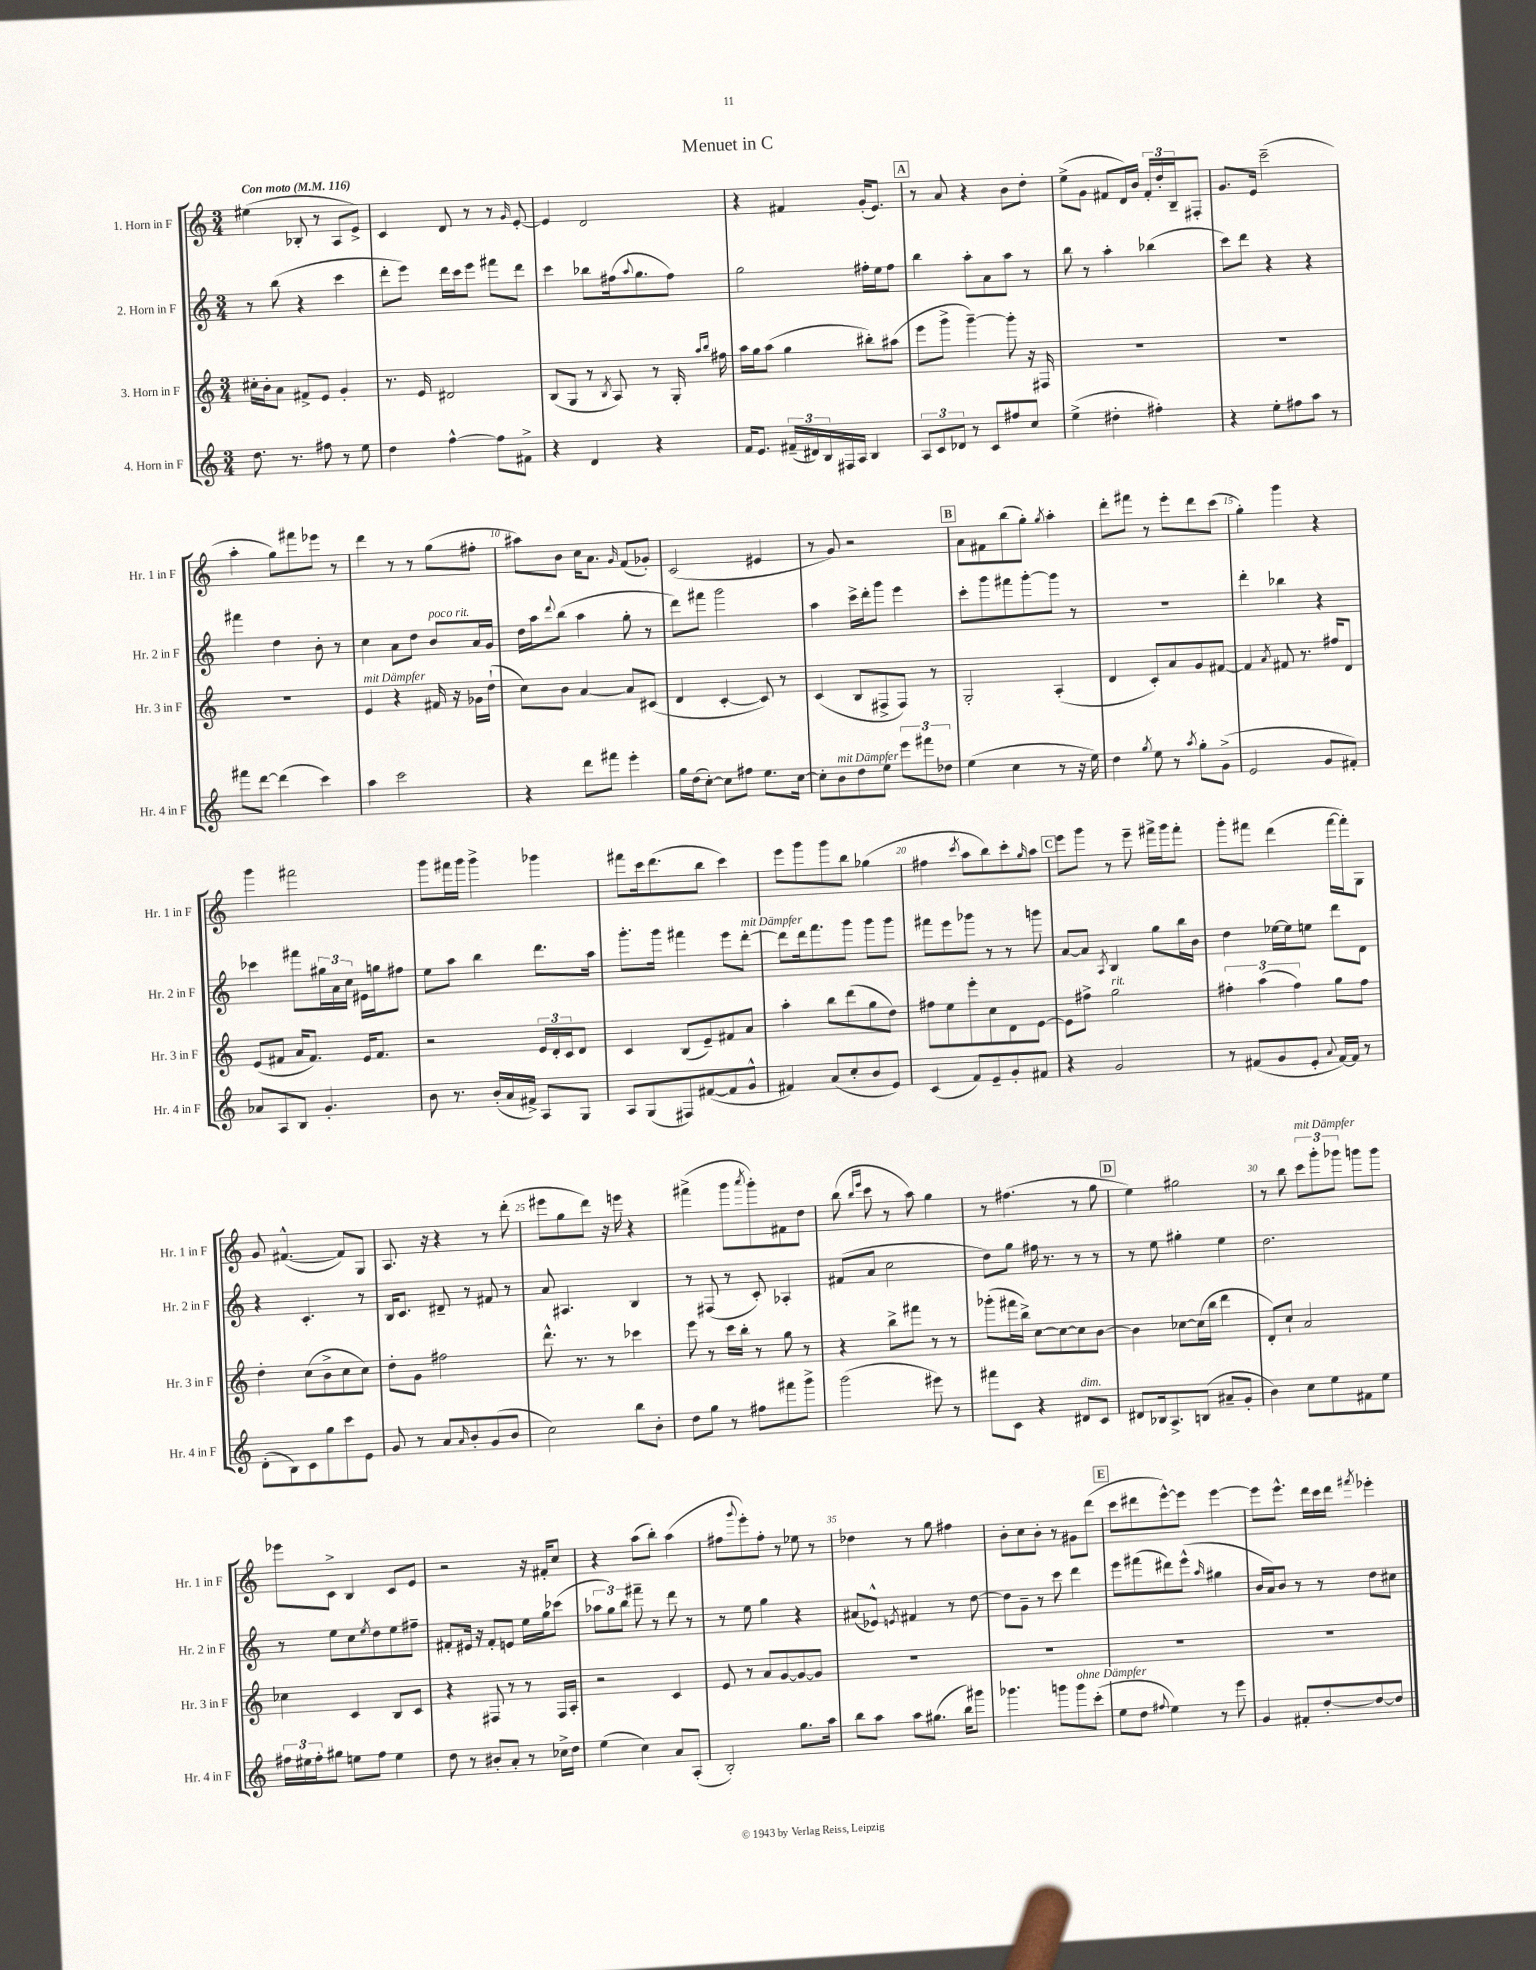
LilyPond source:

\header { title = "Menuet in C" }
<<
\new StaffGroup <<
\new Staff = "s0" \with { instrumentName = "1. Horn in F" shortInstrumentName = "Hr. 1 in F" } {
    \clef treble \key c \major \numericTimeSignature \time 3/4 \tempo "Con moto" 4 = 116
    eis''4( bes8-. r8 a8 e'8->) |
    c'4 d'8 r8 r8 \grace { g'16 } e'8~-. |
    e'4 d'2 |
    r4 fis'4 g'16-.( e'8.) |
    \mark \markup { \box "A" } r8 a'8 r4 b'8 d''8-. |
    e''8->( g'8 fis'8 d'16) b'16 \tuplet 3/2 { fis'16-. d''16-. b16-- } fis8-. |
    g'8. e'16 c'''2--( |
    a''4-. g''8) fis'''8 ees'''8 r8 |
    d'''4 r8 r8 g''8( fis''8-. |
    ais''8) b'8 c''16 a'8. \grace { g'16 } f'8( ges'8-.) |
    c'2( eis'4 |
    r8 g'8) r2 |
    \mark \markup { \box "B" } a'8 fis'8 b''8( g''8-.) \acciaccatura { g''8 } a''4-. |
    d'''8-. fis'''8 r8 e'''8-. d'''8 c'''8( |
    g''4-.) g'''4 r4 |
    g'''4 fis'''2 |
    g'''8 fis'''16 g'''16 g'''4-> ges'''4 |
    fis'''8 c'''16 d'''8.( b''8 c'''4) |
    e'''8 g'''8 g'''8 b''8 ges''4( |
    fis''4 \acciaccatura { c'''8 } a''8 b''8) c'''8-. \grace { g''16 } a''8 |
    \mark \markup { \box "C" } e'''8 g'''8 r8 e'''8-- fis'''16-> g'''16 fis'''8-. |
    g'''8-. fis'''8 d'''4( fis'''16~ fis'''16-.) g8 |
    g'8 fis'4.~-^( fis'8) g8 |
    a8. r16 r4 r8 d'''8-.( |
    eis'''8 g''8 d'''8) r16 e'''16 r4 |
    fis'''4->( g'''8 \acciaccatura { a'''8 } g'''8-.) fis'8 d''8 |
    b''8( \grace { b''16 e'''16 } c'''8 r8 a''8) g''4 |
    r8 fis''4.( r8 g''8 |
    \mark \markup { \box "D" } e''4) gis''2 |
    r8 b''8 \tuplet 3/2 { c'''8^\markup { \italic "mit Dämpfer" } g'''8-. ges'''8 } g'''8 g'''8 |
    ees'''8 c'8-> b4 c'8 e'8 |
    r2 r16 fis'16-. c''8 |
    r4 a''8( b''8-.) a''4( |
    fis''8 \appoggiatura { g'''8 } e'''8-.) fis''8-. r8 ees''8 r8 |
    des''4 r8 g''8 fis''4 |
    b'8-. c''8 b'8-. r8 gis'8 d'''8( |
    \mark \markup { \box "E" } c'''8 dis'''8 e'''8~-^) e'''8 e'''4~ |
    e'''8 e'''8.-^ d'''16 c'''16 d'''16 \acciaccatura { fis'''8 } ees'''4-. \bar "|." |
}
\new Staff = "s1" \with { instrumentName = "2. Horn in F" shortInstrumentName = "Hr. 2 in F" } {
    \clef treble \key c \major \numericTimeSignature \time 3/4
    r8 b''8( r4 c'''4 |
    d'''8-. e'''8) d'''16 c'''16 e'''8 fis'''8 d'''8 |
    c'''4 bes''8 fis''16( \appoggiatura { a''8 } g''8. fis''8) |
    g''2 fis''16-. e''16 fis''8 |
    \mark \markup { \box "A" } b''4 a''8-. a'8 a''8 r8 |
    b''8 r8 a''4-. bes''4( |
    c'''8) d'''8 r4 r4 |
    fis'''4 d''4 b'8-. r8 |
    c''4 a'8 d''8 b'8^\markup { \italic "poco rit." } a'16 g'16 |
    d''16 a''16 \appoggiatura { d'''8 } b''8( a''4 g''8-. r8 |
    d'''8) fis'''8 g'''2 |
    a''4 c'''16-> d'''16-. g'''8 e'''4 |
    \mark \markup { \box "B" } c'''8-. g'''8 fis'''8 g'''8~-. g'''8 r8 |
    R2. |
    d'''4-. bes''4 r4 |
    ces'''4 fis'''8 \tuplet 3/2 { gis''16 a'16 c''16 } eis'16 g''16 fis''8 |
    e''8 a''8 b''4 d'''8. a''16 |
    g'''8.-. g'''16 fis'''4 e'''8 d'''8~-.^\markup { \italic "mit Dämpfer" } |
    d'''8 d'''16 f'''8. g'''8 g'''8 g'''8 |
    fis'''8 e'''8 ges'''8 r8 r8 g'''8 |
    \mark \markup { \box "C" } a'8~ a'8 \acciaccatura { a8 } b4 g''8 b''16 b'16 |
    d''4 ees''16~ ees''16 e''8 d'''8 d'8 |
    r4 c'4.-. r8 |
    b16 c'8. dis'8-- r8 fis'8 r8 |
    a'8 ais4. b4 |
    r8 fis8( r8 c'8-.) aes4-. |
    fis'8( a'8 c''2 |
    d''8) g''8 fis''16 r8. r8 r8 |
    \mark \markup { \box "D" } r8 e''8 gis''4-. e''4 |
    d''2. |
    r8 e''8 c''8 \acciaccatura { e''8 } d''8 e''8 fis''8-- |
    fis'8-. eis'16 r16 fis'8-. e'8 e''16 g''16 ces'''8( |
    \tuplet 3/2 { aes''8 g''8) b''8 } fis'''8-- r8 d'''8 r8 |
    r8 e''8 g''4 r4 |
    ais'8( ees'8-^) \acciaccatura { e'8 } fis'4 r8 d''8~ |
    d''8 g'8-- r8 c'''8 d'''4 |
    \mark \markup { \box "E" } e'''8 fis'''8( dis'''8) e'''8-^( \grace { a''16 } gis''4 |
    b'16 a'16) b'8 r8 r8 d''8 cis''8 \bar "|." |
}
\new Staff = "s2" \with { instrumentName = "3. Horn in F" shortInstrumentName = "Hr. 3 in F" } {
    \clef treble \key c \major \numericTimeSignature \time 3/4
    cis''16-. b'16-. a'8 fis'8-> e'8 g'4-. |
    r8. e'16 dis'2 |
    b8( g8 r8 \acciaccatura { b8 } a8) r8 g16-. \grace { a''16 b''16 } fis''16 |
    a''16 g''16 a''8( g''4 bis''8-.) ais''8( |
    \mark \markup { \box "A" } e'''8 g'''8-> g'''4~--) g'''8-. r16 fis16 |
    R2. |
    R2. |
    R2. |
    e'4^\markup { \italic "mit Dämpfer" } r4 fis'16 r16 ges'16 d''16-!( |
    c''8) b'8 a'4~ a'8 cis'8( |
    d'4 c'4~-. c'8) r8 |
    c'4( b8 fis8-> fis8) r8 |
    \mark \markup { \box "B" } g2-. a4-.( |
    d'4 c'8-.) a'8 g'8 fis'8~ |
    fis'4 \acciaccatura { a'8 } fis'8 r8. fis''16 d'8 |
    e'8( fis'8 a'16 fis'8.) e'16 fis'8. |
    r2 \tuplet 3/2 { e'16 d'16-. c'16 } d'8 |
    c'4 b8( e'8--) fis'8 a'8 |
    a''4-. b''8 d'''8( g''8 d''8) |
    fis''8 e''8 e'''8-. c''8 d'8 e'8~ |
    \mark \markup { \box "C" } e'8 fis''8-> g''2^\markup { \italic "rit." } |
    \tuplet 3/2 { fis''4-. a''4( fis''4) } g''8 fis''8 |
    d''4-. c''8( b'8-> c''8 c''8) |
    d''8-. g'8 fis''2 |
    d'''8.-^ r8. r8 ces'''4 |
    e'''8 r8 c'''16 b''16-. r8 g''8 r8 |
    r4 b''8-> fis'''8 r8 r8 |
    ges'''8-.( fis'''16 b''16->) c''8~ c''8~ c''8 b'8~ |
    \mark \markup { \box "D" } b'4 ces''8~ ces''16( b''16 d'''4 |
    d'8-.) c''8-! a'2 |
    ces''4 c'4 b8 c'8 |
    r4 fis8 r8 r8 fis16 a16-. |
    r2 c'4 |
    e'8 r8 a'8 g'8~ g'8~ g'8 |
    R2. |
    R2. |
    \mark \markup { \box "E" } R2. |
    R2. \bar "|." |
}
\new Staff = "s3" \with { instrumentName = "4. Horn in F" shortInstrumentName = "Hr. 4 in F" } {
    \clef treble \key c \major \numericTimeSignature \time 3/4
    d''8. r8. fis''8 r8 e''8 |
    d''4 f''4~-^ f''8 fis'8-> |
    r4 d'4 r4 |
    f'16 e'8. \tuplet 3/2 { fis'16--( dis'16) b16 } fis16 a16 b4 |
    \mark \markup { \box "A" } \tuplet 3/2 { a8 c'8 des'8 } r8 c'8 fis''8 c''8 |
    e''4->( dis''4-. fis''4-.) |
    r4 e''8-. fis''8 a''8 r8 |
    fis'''8 d'''8~ d'''4( c'''4) |
    a''4 c'''2 |
    r4 d'''8 fis'''8 e'''4-. |
    g''16 d''16( c''8~-.) c''8 fis''8 e''8. c''16~ |
    c''8-. b'8^\markup { \italic "mit Dämpfer" } d''8 e''8 \tuplet 3/2 { e'''8 fis'''8 des''8 } |
    \mark \markup { \box "B" } e''4( c''4 r8 r16 e''16) |
    d''4 \acciaccatura { g''8 } e''8 r8 \acciaccatura { a''8 } g''8-. g'8->( |
    e'2 g'8 fis'8-.) |
    aes'8 a8 b8 g'4.-. |
    b'8 r8. b'16-.( a'16 fis'16->) a8 g8 |
    a8 g8( fis8) fis'8~( fis'8 g'8-^ |
    fis'4) a'8( c''8-. b'8 e'8) |
    c'4( f'8) e'8-- g'8-. fis'8 |
    \mark \markup { \box "C" } r4 g'2 |
    r8 fis'8( g'8 e'8-. \appoggiatura { a'8 } fis'16~) fis'16 r8 |
    d'8-.( b8) c'8 g''8 c'''8 e'8 |
    g'8 r8 a'8 \grace { a'16 } b'8-. g'8( b'8 |
    c''2) b''8 b'8-. |
    d''8 g''8 r8 fis''8 fis'''8 g'''8-> |
    g'''2( eis'''8) r8 |
    fis'''8 c'8 r4 dis'8^\markup { \italic "dim." } c'8 |
    \mark \markup { \box "D" } dis'8 bes16 a8.-> b8( ais'8-- g'8-. |
    b'4) c''8 e''8 fis'8 e''8 |
    \tuplet 3/2 { fis''16 eis''16 fis''16-. } gis''8 e''8 fis''8 e''4 |
    d''8 r8 bis'8-. a'8-. r8 ces''16-> d''16 |
    e''4( c''4) a'8 a8-.( |
    b2-.) g''8. a''16 |
    b''8 a''8 a''8 gis''8.( b''16) gis'''8 |
    ges'''4. g'''8 g'''8^\markup { \italic "ohne Dämpfer" } c'''8-.( |
    \mark \markup { \box "E" } e''8 d''8 \appoggiatura { fis''8 } e''4) r8 e'''8 |
    g'4 fis'8-. d''8~-. d''8~ d''8 \bar "|." |
}
>>
>>
\layout { \context { \Score \override BarNumber.break-visibility = ##(#f #t #t) barNumberVisibility = #(every-nth-bar-number-visible 5) } }
